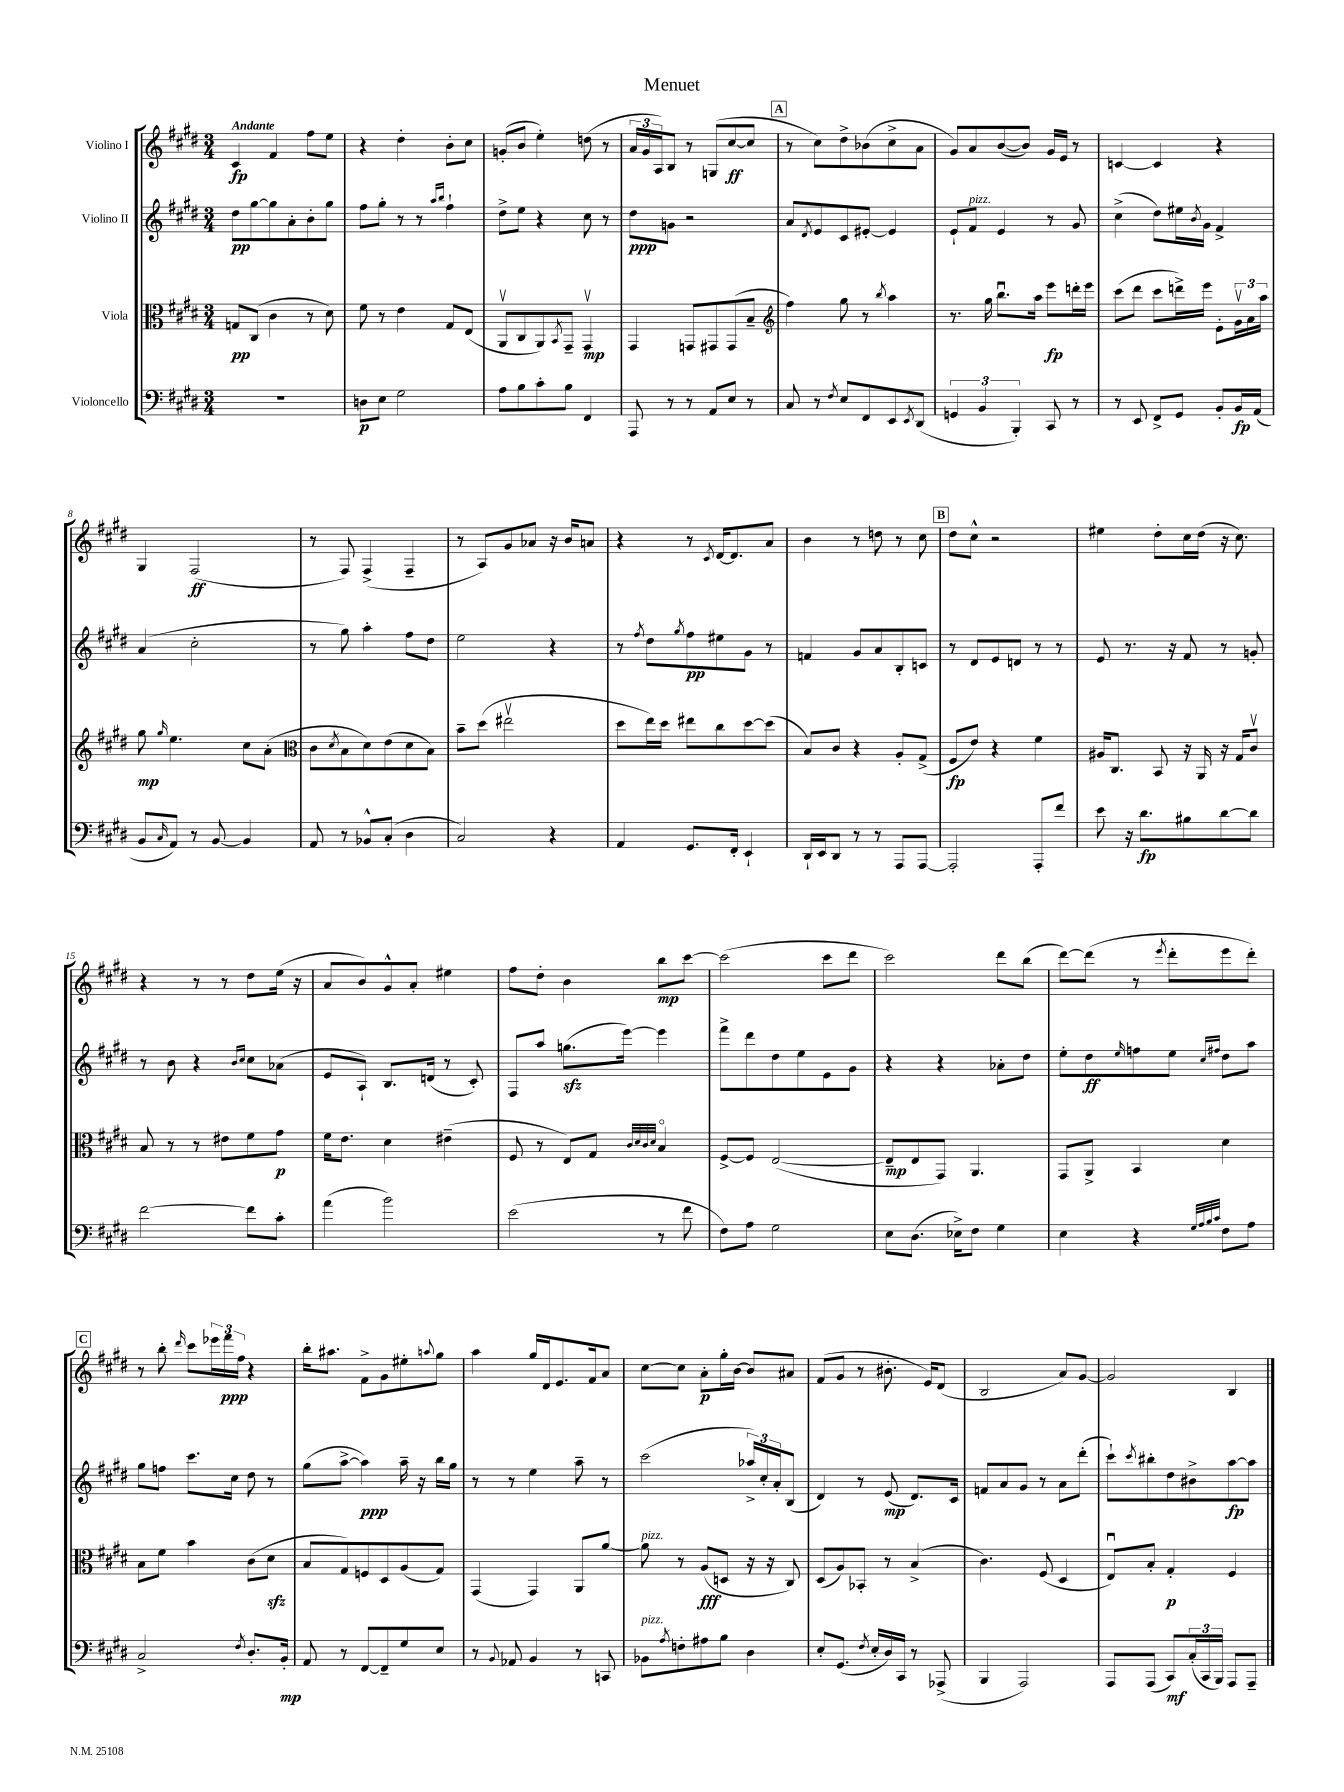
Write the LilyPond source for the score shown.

\header { title = "Menuet" }
<<
\new StaffGroup <<
\new Staff = "s0" \with { instrumentName = "Violino I" } {
    \clef treble \key e \major \numericTimeSignature \time 3/4 \tempo "Andante"
    cis'4\fp fis'4 fis''8 e''8 |
    r4 dis''4-. b'8-. cis''8 |
    g'8-.( b'8 e''4-.) d''8( r8 |
    \tuplet 3/2 { a'16 gis'16 a16) } b8 r8 g8( cis''8~\ff cis''8 |
    \mark \markup { \box "A" } r8 cis''8) dis''8-> bes'8( cis''8-> a'8 |
    gis'8) a'8 b'8~( b'8) gis'16 e'16 r8 |
    c'4~ c'4 r4 |
    gis4 fis2\ff( |
    r8 fis8) fis4->( fis4-- |
    r8 a8) gis'8 aes'8 r16 b'16 a'8 |
    r4 r8 \acciaccatura { cis'8 } dis'16~ dis'8. a'8 |
    b'4 r8 d''8 r8 cis''8 |
    \mark \markup { \box "B" } dis''8 cis''8-^ r2 |
    eis''4 dis''8-. cis''16 dis''16( r16 cis''8.) |
    r4 r8 r8 dis''8 e''16( r16 |
    a'8 b'8) gis'8-^ a'8-. eis''4 |
    fis''8 dis''8-. b'4 b''8\mp cis'''8~ |
    cis'''2( cis'''8 dis'''8 |
    cis'''2) dis'''8 b''8( |
    dis'''8~) dis'''8( r8 \acciaccatura { e'''8 } dis'''8-. e'''8 dis'''8-.) |
    \mark \markup { \box "C" } r8 b''8-. \grace { dis'''16 } cis'''8 \tuplet 3/2 { ees'''16 fis'''16\ppp fis''16 } r4 |
    b''16-. ais''8. fis'8-> gis'8 eis''8-. \appoggiatura { a''8 } gis''8 |
    a''4 gis''16 dis'16 e'8. fis'16 a'8 |
    cis''8~ cis''8 a'8-.\p gis''16-. b'16~ b'8 ais'8 |
    fis'8( gis'8 r8 bis'8.-. e'16) dis'8( |
    b2 a'8) gis'8~ |
    gis'2 b4 \bar "|." |
}
\new Staff = "s1" \with { instrumentName = "Violino II" } {
    \clef treble \key e \major \numericTimeSignature \time 3/4
    dis''8\pp gis''8~ gis''8 a'8-. b'8-. gis''8 |
    fis''8 gis''8-. r8 r8 \grace { a''16 b''16 } fis''4-! |
    dis''8-> e''8 r4 cis''8 r8 |
    dis''8\ppp g'8 r2 |
    \mark \markup { \box "A" } a'8 \acciaccatura { dis'8 } e'8 cis'8 eis'8~-. eis'4 |
    e'8-! fis'8^\markup { \italic "pizz." } e'4 r8 gis'8 |
    cis''4->( dis''8) eis''16 \acciaccatura { b'8 } gis'16 fis'4-> |
    a'4( cis''2-. |
    r8 gis''8) a''4-. fis''8 dis''8 |
    e''2 r4 |
    r8 \acciaccatura { fis''8 } dis''8 \acciaccatura { gis''8 } fis''8\pp eis''8 gis'8 r8 |
    f'4 gis'8 a'8 b8-. c'8 |
    \mark \markup { \box "B" } r8 dis'8 e'8 d'8 r8 r8 |
    e'8 r8. r16 fis'8 r8 g'8-. |
    r8 b'8 r4 \grace { b'16 cis''16 } cis''8 aes'8( |
    e'8 a8-!) b8. d'16( r8 cis'8-.) |
    fis8 a''8 g''8.\sfz( e'''16~) e'''4 |
    fis'''8-> dis'''8 dis''8 e''8 e'8 gis'8 |
    r4 r4 aes'8-. dis''8 |
    e''8-. dis''8\ff \grace { e''16 } f''8 e''8 \grace { cis''16 fis''16 } dis''8 a''8 |
    \mark \markup { \box "C" } gis''8 f''8 cis'''8. cis''16 dis''8 r8 |
    gis''8( a''8~-> a''4\ppp) a''16-- r16 b''16 gis''16 |
    r8 r8 e''4 a''8-- r8 |
    cis'''2( \tuplet 3/2 { aes''16->) cis''16-. a'16-. } b8( |
    dis'4) r8 e'8\mp( dis'8.) cis'16 |
    f'8 a'8 gis'8 r8 a'8 dis'''8-.( |
    cis'''8-!) \acciaccatura { cis'''8 } bis''8-. dis''8 bis'8-> a''8~\fp a''8 \bar "|." |
}
\new Staff = "s2" \with { instrumentName = "Viola" } {
    \clef alto \key e \major \numericTimeSignature \time 3/4
    g8\pp cis8( cis'4 r8 dis'8) |
    fis'8 r8 e'4 gis8 e8( |
    a,8\upbow cis8 a,8) \acciaccatura { b,8 } gis,8-- gis,4\upbow\mp |
    gis,4 g,8 gis,8 gis,8( b8-- |
    \mark \markup { \box "A" } \clef treble fis''4) gis''8 r8 \acciaccatura { b''8 } a''4 |
    r8. gis''16 b''8.\downbow a''16 e'''8\fp d'''16-. e'''16 |
    cis'''8( dis'''8 cis'''8 d'''16->) e'''16 e'8-. \tuplet 3/2 { gis'16\upbow a'16 a''16 } |
    gis''8\mp \grace { gis''16 } e''4. cis''8 a'8-.( |
    \clef alto cis'8 \acciaccatura { dis'8 } b8 dis'8) e'8( dis'8 b8) |
    b'8-- dis''8( eis''2\upbow |
    dis''8 e''16) dis''16 eis''8 cis''8 dis''8~ dis''8( |
    b8) cis'8 r4 a8-. gis8->( |
    \mark \markup { \box "B" } fis8\fp e'8) r4 fis'4 |
    ais16 cis8. b,8 r16 a,16 r16 gis16 cis'8\upbow |
    b8 r8 r8 eis'8 fis'8 gis'8\p |
    fis'16 e'8. dis'4 eis'4--( |
    fis8 r8 e8) gis8 \grace { cis'32 dis'32 cis'32 dis'32 } b4\flageolet |
    fis8~-> fis8 e2~( |
    e8--\mp e8 gis,8) a,4. |
    gis,8 a,8-> b,4 dis'4 |
    \mark \markup { \box "C" } b8 fis'8 b'4 cis'8( dis'8\sfz |
    b8 gis8) f8 dis8 a8( gis8) |
    gis,4( gis,4) a,8 a'8~ |
    a'8^\markup { \italic "pizz." } r8 a8\fff( d8 r16 r16 cis8) |
    dis8( a8) bes,8-. r8 b4->( |
    cis'4.) fis8( dis4 |
    e8\downbow) b8-. gis4-.\p fis4 \bar "|." |
}
\new Staff = "s3" \with { instrumentName = "Violoncello" } {
    \clef bass \key e \major \numericTimeSignature \time 3/4
    R2. |
    d8\p e8 gis2 |
    a8 b8 cis'8-. b8 fis,4 |
    a,,8 r8 r8 a,8 e8 r8 |
    \mark \markup { \box "A" } cis8 r8 \acciaccatura { fis8 } e8 fis,8 e,8 \acciaccatura { e,8 } dis,8( |
    \tuplet 3/2 { g,4 b,4 b,,4-.) } cis,8 r8 |
    r8 e,8 fis,8-> gis,8 b,8-. b,16\fp a,16( |
    b,8 \grace { cis16 } a,8) r8 b,8~ b,4 |
    a,8 r8 bes,8-^ cis8-.( dis4 |
    cis2) r4 |
    a,4 gis,8. fis,16-. e,4-! |
    dis,16-! e,16 dis,8 r8 r8 a,,8 a,,8~ |
    \mark \markup { \box "B" } a,,2-. a,,8-. fis'8 |
    e'8 r16 dis'8.\fp bis8 dis'8~ dis'8 |
    fis'2~ fis'8 cis'8-. |
    a'4( b'2) |
    e'2( r8 fis'8 |
    fis8) a8 gis2 |
    e8 dis8.( ees16->) fis8 gis4 |
    e4 r4 \grace { gis32 a32 b32 cis'32 } fis8 a8 |
    \mark \markup { \box "C" } cis2-> \acciaccatura { fis8 } dis8.-. b,16-.\mp |
    a,8 r8 fis,8~ fis,8-- gis8 e8 |
    r8 \appoggiatura { b,8 } aes,8 b,4 r8 c,8 |
    bes,8^\markup { \italic "pizz." } \acciaccatura { a8 } f8-. ais8 b8 dis4 |
    e8-. gis,8.( \acciaccatura { fis8 } e16-. dis16) cis,16 r8 aes,,8->( |
    b,,4 a,,2) |
    a,,8 a,,8( cis,8\mf) \tuplet 3/2 { cis16-.( cis,16 b,,16) } a,,8 a,,8-- \bar "|." |
}
>>
>>
